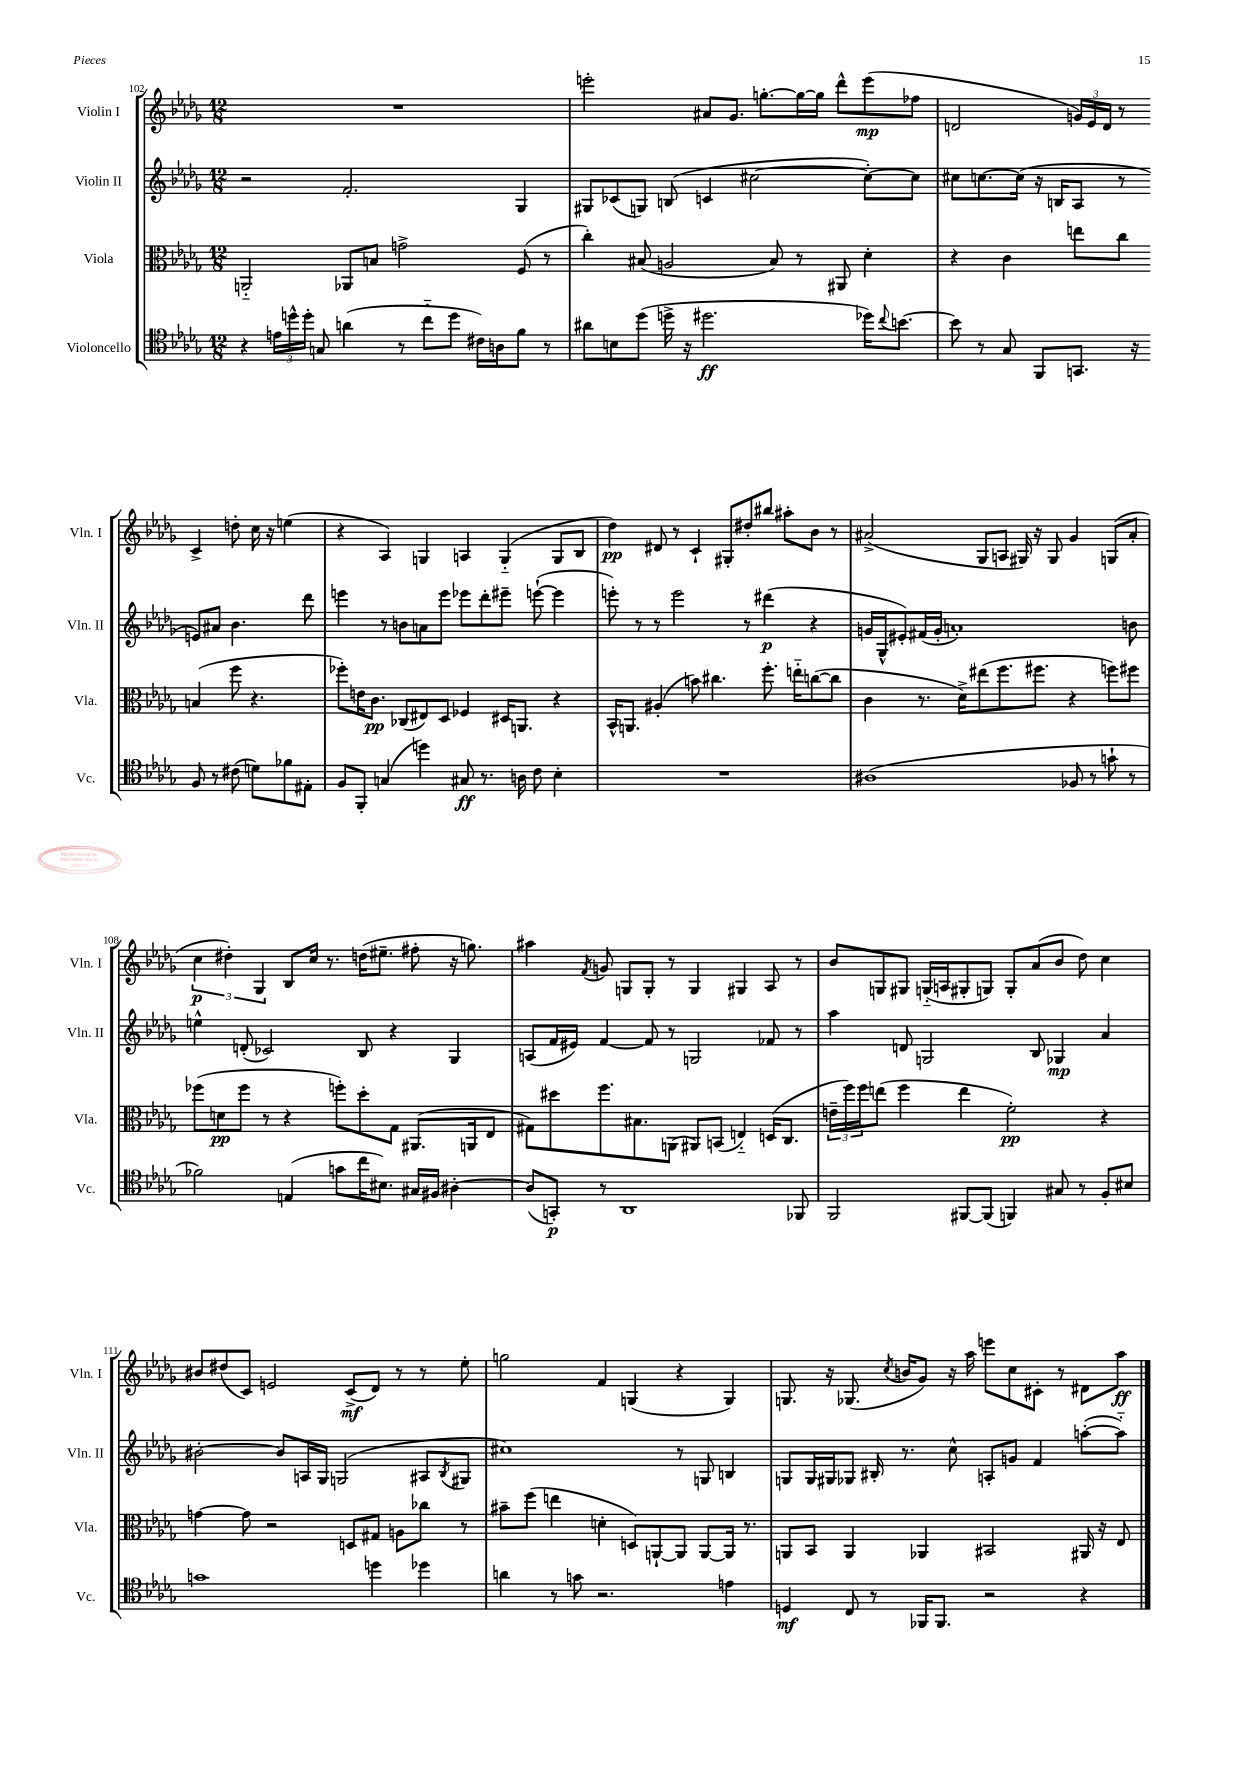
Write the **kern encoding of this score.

**kern	**kern	**kern	**kern
*staff4	*staff3	*staff2	*staff1
*clefC4	*clefC3	*clefG2	*clefG2
*k[b-e-a-d-g-]	*k[b-e-a-d-g-]	*k[b-e-a-d-g-]	*k[b-e-a-d-g-]
*M12/8	*M12/8	*M12/8	*M12/8
4r	2AA'~/	2r	1.r
24e\LL	.	.	.
24dd^^\	.	.	.
24dd'\JJ	.	.	.
8G/	.	.	.
(4a\	8AA-/L	2.f'/	.
.	8B/J	.	.
8r	2g^\	.	.
8cc'~\L	.	.	.
8dd\J	.	.	.
16c#\LL)	.	.	.
16A\J	.	.	.
8f\J	(8F/	4G-/	.
8r	8r	.	.
=	=	=	=
8a#\L	4cc'\)	8G#/L	2eee'\
8B\	.	(8c-/	.
(8dd-\J	(8B#/	8G/J)	.
16dd^\	2A/	(8B/	.
16r	.	.	.
2.dd#\	.	4c/	8a#/L
.	.	.	8.g-/J
.	.	[2cc#\	.
.	.	.	[8.gg'\L
.	8B#/)	.	.
.	8r	.	16gg\_L
.	.	.	16gg\]JJ
.	8AA#/	.	8ddd-^^\L
16dd-\LK)	4d-'\	8cc#'\_L)	(8eee\
8qqcc/	.	.	.
[8.b\J	.	.	.
.	.	8cc#\]J	8ff-\J
=	=	=	=
8b\]	4r	8cc#\L	2d/
8r	.	[8.cc\	.
8G-/	4c\	.	.
.	.	(16cc\]Jk	.
8FF/L	.	16r	.
.	.	16B/LK	.
8.GG/J	8ee\L	8A-/J	24g/LL)
.	.	.	24e-/
.	.	.	24d/JJ
.	8cc\J	8r	8r
16r	.	.	.
8F/	(4B/	8e/L)	4c^/
8r	.	8a#/J	.
(8c#\	8ff\	4.b-\	8dd'\
8d\L)	4.r	.	16cc\
.	.	.	16r
8f-\	.	.	(4ee\
8E#'\J	.	8ddd-\	.
=	=	=	=
8F/L	8ff-'\L)	4eee\	4r
8FF'/J	16e\K	.	.
.	8.c\J	.	.
(4G/	.	8r	4A-/)
.	(8C-/L	8b\L	.
4dd\)	8E#/)	8a\	4G/
.	8D-/J	8eee\J	.
8G#/	4F-/	8eee-\L	4A/
8.r	.	8ddd-'\	.
.	16D#/LK	8eee#~\J	(4G'~/
16A\	8.AA/J	.	.
8c\	.	([8eee`\	.
4B-'\	4r	4eee\]	8G/L
.	.	.	8B-/J
=	=	=	=
1.r	16BB-^^/LK	8eee'\)	4dd-\)
.	8.AA/J	.	.
.	.	8r	.
.	(4A#'/	8r	8d#/
.	.	2eee\	8r
.	8b\)	.	4c`/
.	4.cc#\	.	.
.	.	.	8G#'/L
.	.	8r	8dd#'/
.	8.ff'\	(4ddd#\	8bb#/J
.	.	.	8aa#'\L
.	16ee'~\LK	.	.
.	([8cc\	4r	8b-\J
.	8cc\]J	.	8r
=	=	=	=
(1A#	4c\	16g/LL	(2a#^/
.	.	16G-^^/J	.
.	.	8e#'/)	.
.	8.r	(16f#/L	.
.	.	16g'/JJ	.
.	.	1a')	.
.	16d-^\LK)	.	.
.	(8ee#\	.	8G-/L
.	8.ff\	.	8A/J
.	.	.	16G#/)
.	8.ff#\J	.	16r
.	.	.	8G#/
8F-/	4r	.	4g-/
8r	.	.	.
8g`\	8ff\L)	.	(8G/L
8r	8ff#\J	8b\	8a#'/J
=	=	=	=
2f-\)	(8ff-\L	4ee^^\	6cc\
.	8d\	.	.
.	.	.	6dd#'\)
.	8ff-\J	(8d'/	.
.	.	.	6G-/
.	8r	2c-/)	.
(4E/	4r	.	8B-/L
.	.	.	16cc/Jk
.	.	.	8.r
8g\L	8ff'\L)	.	.
16cc\K	8dd-'\	8B-/	(16dd\LK
8.B#\J)	.	.	8.ee#~\J
.	8G-\J	4r	.
16G#/LL	(8.AA#/L	.	8ff#'\
16F#/JJ	.	.	.
[4A#'\	.	4G-/	16r
.	16AA/k	.	8.gg\)
.	8E-/J	.	.
=	=	=	=
(8A#/]L	8G#\L)	(8A/L	4aa#\
8GG'/J)	8dd#\	16f/L	.
.	.	16e#/JJ)	.
.	.	.	8qf/
8r	8.ff\	[4f/	8g/
1AA-	.	.	8G/L
.	8.B#\	.	.
.	.	8f/]	8G'/J
.	(8AA\J	8r	8r
.	8AA#/L)	2G/	4G/
.	(8BB/J	.	.
.	4E'~/)	.	4G#/
.	(16D/LK	8f-/	8A-/
.	8.C/J	.	.
8FF-/	.	8r	8r
=	=	=	=
2FF/	24e~\LL	4aa-\	8b-/L
.	24ff\)	.	.
.	24ff\J	.	.
.	(8ee\J	.	8G/
.	4ff\	8d/	8G#/J
.	.	2G/	(16G'~/LL
.	.	.	16A/J
[8FF#/L	4ee\	.	8G#'/
(8FF#/]J	.	.	8G/J)
4FF/)	2f'\)	.	8G'/L
.	.	8B-/	(8a-/
8G#/	.	4G-/	8b-/J
8r	.	.	8dd-\)
8F'/L	4r	4a-/	4cc\
8B#/J	.	.	.
=	=	=	=
1g	[4g\	[2b#'\	8b#/L
.	.	.	(8dd#/
.	8g\]	.	8c/J)
.	2r	.	2e/
.	.	8b#/]L	.
.	.	16A/L	.
.	.	16G-/JJ	.
.	.	(2G/	.
.	8D/L	.	(8c^/L
4dd\	8G#/J	.	8d-/J)
.	8A\L	.	8r
4dd-\	8cc-\J	8A#/L	8r
.	.	8qB-/	.
.	8r	8G#/J	8ee-'\
=	=	=	=
4a\	8b#~\L	1cc#)	2gg\
.	(8ff\J	.	.
8r	4ee\	.	.
8g\	.	.	.
2.r	4d'\	.	4f/
.	8D/L)	.	(4G/
.	[8AA`/	.	.
.	8AA/]J	8r	4r
.	[8AA/L	8G/	.
4e\	16AA/]Jk	4B/	4G/)
.	8.r	.	.
=	=	=	=
4D/	8AA/L	8G/L	8.G/
.	8BB-/J	16G/L	.
.	.	16G#/J	16r
8C/	4AA/	8G-/J	(8.G-/
8r	.	16B#'/	.
.	.	.	8qcc/
.	.	8.r	16b/LK
16FF-/LK	4AA-/	.	8g-/J)
8.FF-/J	.	.	.
.	.	8cc^^\	16r
.	.	.	16aa-\
2r	2BB#/	8A'/L	8eee\L
.	.	8g/J	8cc\
.	.	4f/	8c#'\J
.	.	.	8r
4r	16AA#/	([8aa'\L	8d#\L
.	16r	.	.
.	8E-/	8aa'~\]J)	8aa-\J
==	==	==	==
*-	*-	*-	*-
